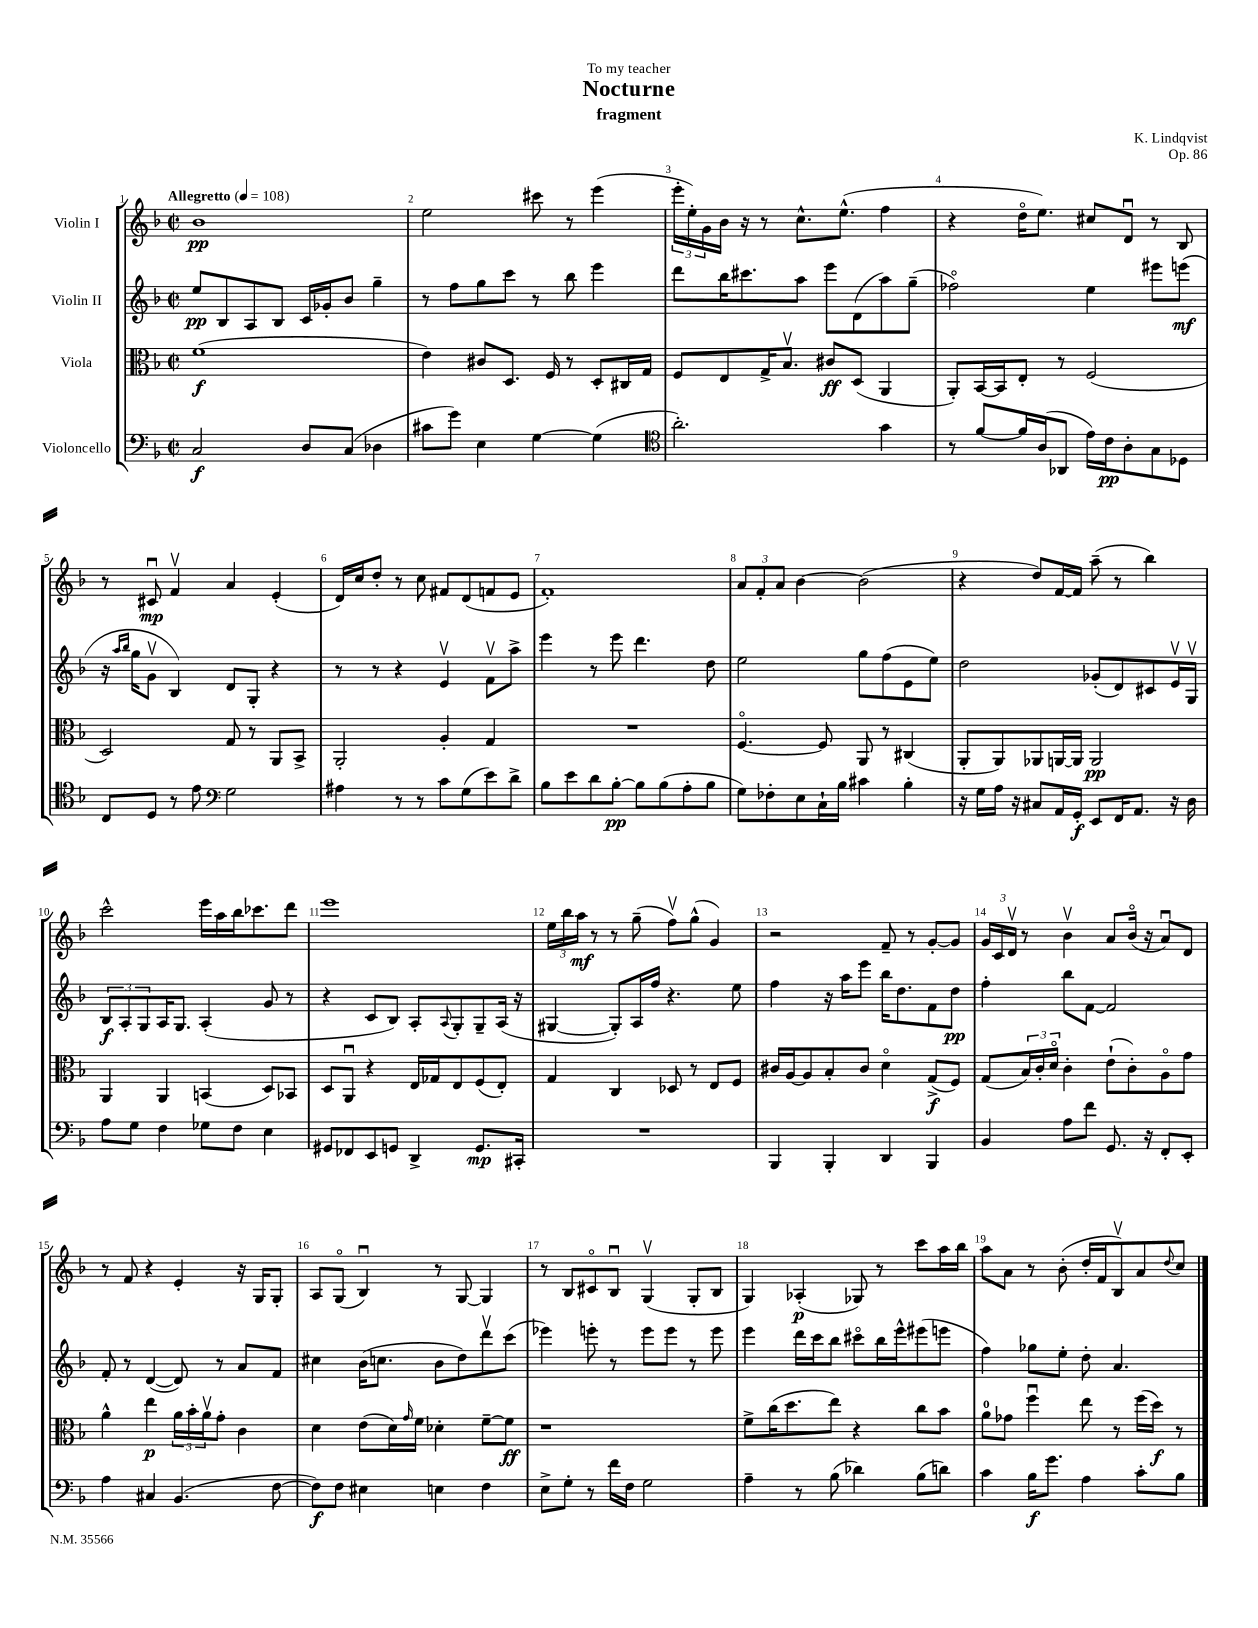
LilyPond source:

\header { title = "Nocturne" composer = "K. Lindqvist" subtitle = "fragment" dedication = "To my teacher" opus = "Op. 86" }
<<
\new StaffGroup <<
\new Staff = "s0" \with { instrumentName = "Violin I" } {
    \clef treble \key f \major \defaultTimeSignature \time 2/2 \tempo "Allegretto" 4 = 108
    bes'1\pp |
    e''2 cis'''8 r8 e'''4( |
    \tuplet 3/2 { e'''16-. e''16-.) g'16 } bes'16 r16 r8 c''8.-^ e''8.-^( f''4 |
    r4 d''16\flageolet e''8.) cis''8 d'8\downbow r8 bes8 |
    r8 cis'8\downbow\mp f'4\upbow a'4 e'4-.( |
    d'16) c''16 d''8-. r8 c''8 fis'8 d'8( f'8 e'8 |
    f'1-.) |
    \tuplet 3/2 { a'8 f'8-. a'8 } bes'4~ bes'2( |
    r4 d''8) f'16~ f'16 a''8--( r8 bes''4) |
    c'''2-^ e'''16 a''16 bes''16 ces'''8. d'''8 |
    e'''1 |
    \tuplet 3/2 { e''16 bes''16 a''16\mf } r8 r8 g''8--( f''8\upbow) g''8-^( g'4) |
    r2 f'8-- r8 g'8~-. g'8 |
    \tuplet 3/2 { g'16 c'16 d'16\upbow } r8 bes'4\upbow a'8 bes'16\flageolet( r16 a'8\downbow) d'8 |
    r8 f'8 r4 e'4-. r16 g16 g8-. |
    a8 g8\flageolet( bes4\downbow) r8 g8~ g4 |
    r8 bes8 cis'8\flageolet bes8\downbow g4\upbow( g8-. bes8 |
    g4) aes4-.\p( ges8) r8 c'''8 a''16 bes''16 |
    a''8 a'8 r8 bes'8-.( d''16-. f'16 bes8\upbow) a'8 \appoggiatura { d''8 } c''8 \bar "|." |
}
\new Staff = "s1" \with { instrumentName = "Violin II" } {
    \clef treble \key f \major \defaultTimeSignature \time 2/2
    e''8\pp bes8 a8 bes8 c'16 ges'16-. bes'8 g''4-- |
    r8 f''8 g''8 c'''8 r8 bes''8 e'''4 |
    d'''8 bes''16 cis'''8. a''8 e'''8 d'8( a''8) g''8--( |
    fes''2\flageolet) e''4 eis'''8 e'''8\mf( |
    r16 \grace { a''16 bes''16 } g''16 g'8\upbow bes4) d'8 g8-. r4 |
    r8 r8 r4 e'4\upbow f'8\upbow a''8-> |
    e'''4 r8 e'''8 d'''4. d''8 |
    e''2 g''8 f''8( e'8 e''8) |
    d''2 ges'8-.( d'8) cis'8 e'16\upbow g16\upbow |
    \tuplet 3/2 { bes8\f a8-. g8 } a16 g8. a4-.( g'8 r8 |
    r4 c'8 bes8) a8-. \appoggiatura { a8 } g8-. g8-- a16( r16 |
    gis4~ gis8-.) a16 f''16 r4. e''8 |
    f''4 r16 a''16 e'''8 bes''16 d''8. f'8 d''8\pp |
    f''4-. bes''8 f'8~ f'2 |
    f'8-. r8 d'4~( d'8) r8 a'8 f'8 |
    cis''4 bes'16( c''8. bes'8 d''8) d'''8\upbow c'''8( |
    ees'''4) e'''8-. r8 e'''8 e'''8 r8 e'''8 |
    e'''4 d'''16 c'''16 bes''8 cis'''8\flageolet bes''16 e'''16-^ eis'''8( e'''8 |
    f''4) ges''8 e''8-. d''8-. a'4. \bar "|." |
}
\new Staff = "s2" \with { instrumentName = "Viola" } {
    \clef alto \key f \major \defaultTimeSignature \time 2/2
    f'1\f( |
    e'4) cis'8 d8. f16 r8 d8-. cis16 g16 |
    f8 e8 g16-> bes8.\upbow cis'8\ff d8( a,4 |
    a,8-.) bes,16~ bes,16 e8-. r8 f2( |
    d2) g8 r8 a,8 bes,8-> |
    a,2-. a4-. g4 |
    R1 |
    f4.~\flageolet f8 a,8 r8 cis4( |
    a,8-. a,8) aes,8 a,16~ a,16 a,2\pp |
    a,4 a,4 b,4( d8) bes,8 |
    d8 a,8\downbow r4 e16 ges16 e8 f8( e8-.) |
    g4 c4 des8 r8 e8 f8 |
    cis'16 a16~ a8 bes8-. cis'8 d'4\flageolet g8->\f( f8) |
    g8( \tuplet 3/2 { bes16) c'16-. d'16\flageolet } c'4-. e'8-!( c'8-.) a8\flageolet g'8 |
    a'4-^ e''4\p \tuplet 3/2 { a'16 bes'16-. a'16\upbow } g'8-. c'4 |
    d'4 e'8( d'16) \grace { g'16 } f'16 des'4-. f'8~-- f'8\ff |
    r1 |
    f'8-> c''16( d''8. e''8) r4 c''8 bes'8 |
    a'8-0 ges'8 f''4\downbow e''8 r8 f''16( d''16\f) r8 \bar "|." |
}
\new Staff = "s3" \with { instrumentName = "Violoncello" } {
    \clef bass \key f \major \defaultTimeSignature \time 2/2
    c2\f d8 c8( des4 |
    cis'8 g'8) e4 g4~ g4( |
    \clef tenor a'2.-.) g'4 |
    r8 f'8~ f'16 a16( aes,8 e'16) c'16\pp a8-. g8 des8 |
    c8 d8 r8 e'8 \clef bass g2 |
    ais4 r8 r8 c'8 g8( e'8) d'8-> |
    bes8 e'8 d'8 bes8~-.\pp bes8 bes8( a8-. bes8 |
    g8) fes8-. e8 c16-! bes16 cis'4 bes4-. |
    r16 g16 a16 r16 cis8 a,16 g,16-.\f e,8 f,16 a,8. r16 d16 |
    a8 g8 f4 ges8 f8 e4 |
    gis,8 fes,8 e,8 g,8 d,4-> g,8.\mp cis,16-. |
    R1 |
    bes,,4 bes,,4-. d,4 bes,,4 |
    bes,4 a8 f'8 g,8. r16 f,8-. e,8-. |
    a4 cis4 bes,4.( f8~ |
    f8\f) f8 eis4 e4 f4 |
    e8-> g8-. r8 f'16 f16 g2 |
    a4-- r8 bes8( des'4) bes8( d'8) |
    c'4 bes16\f g'8. a4 c'8-. bes8 \bar "|." |
}
>>
>>
\layout { \context { \Score \override BarNumber.break-visibility = ##(#f #t #t) barNumberVisibility = #all-bar-numbers-visible } }
